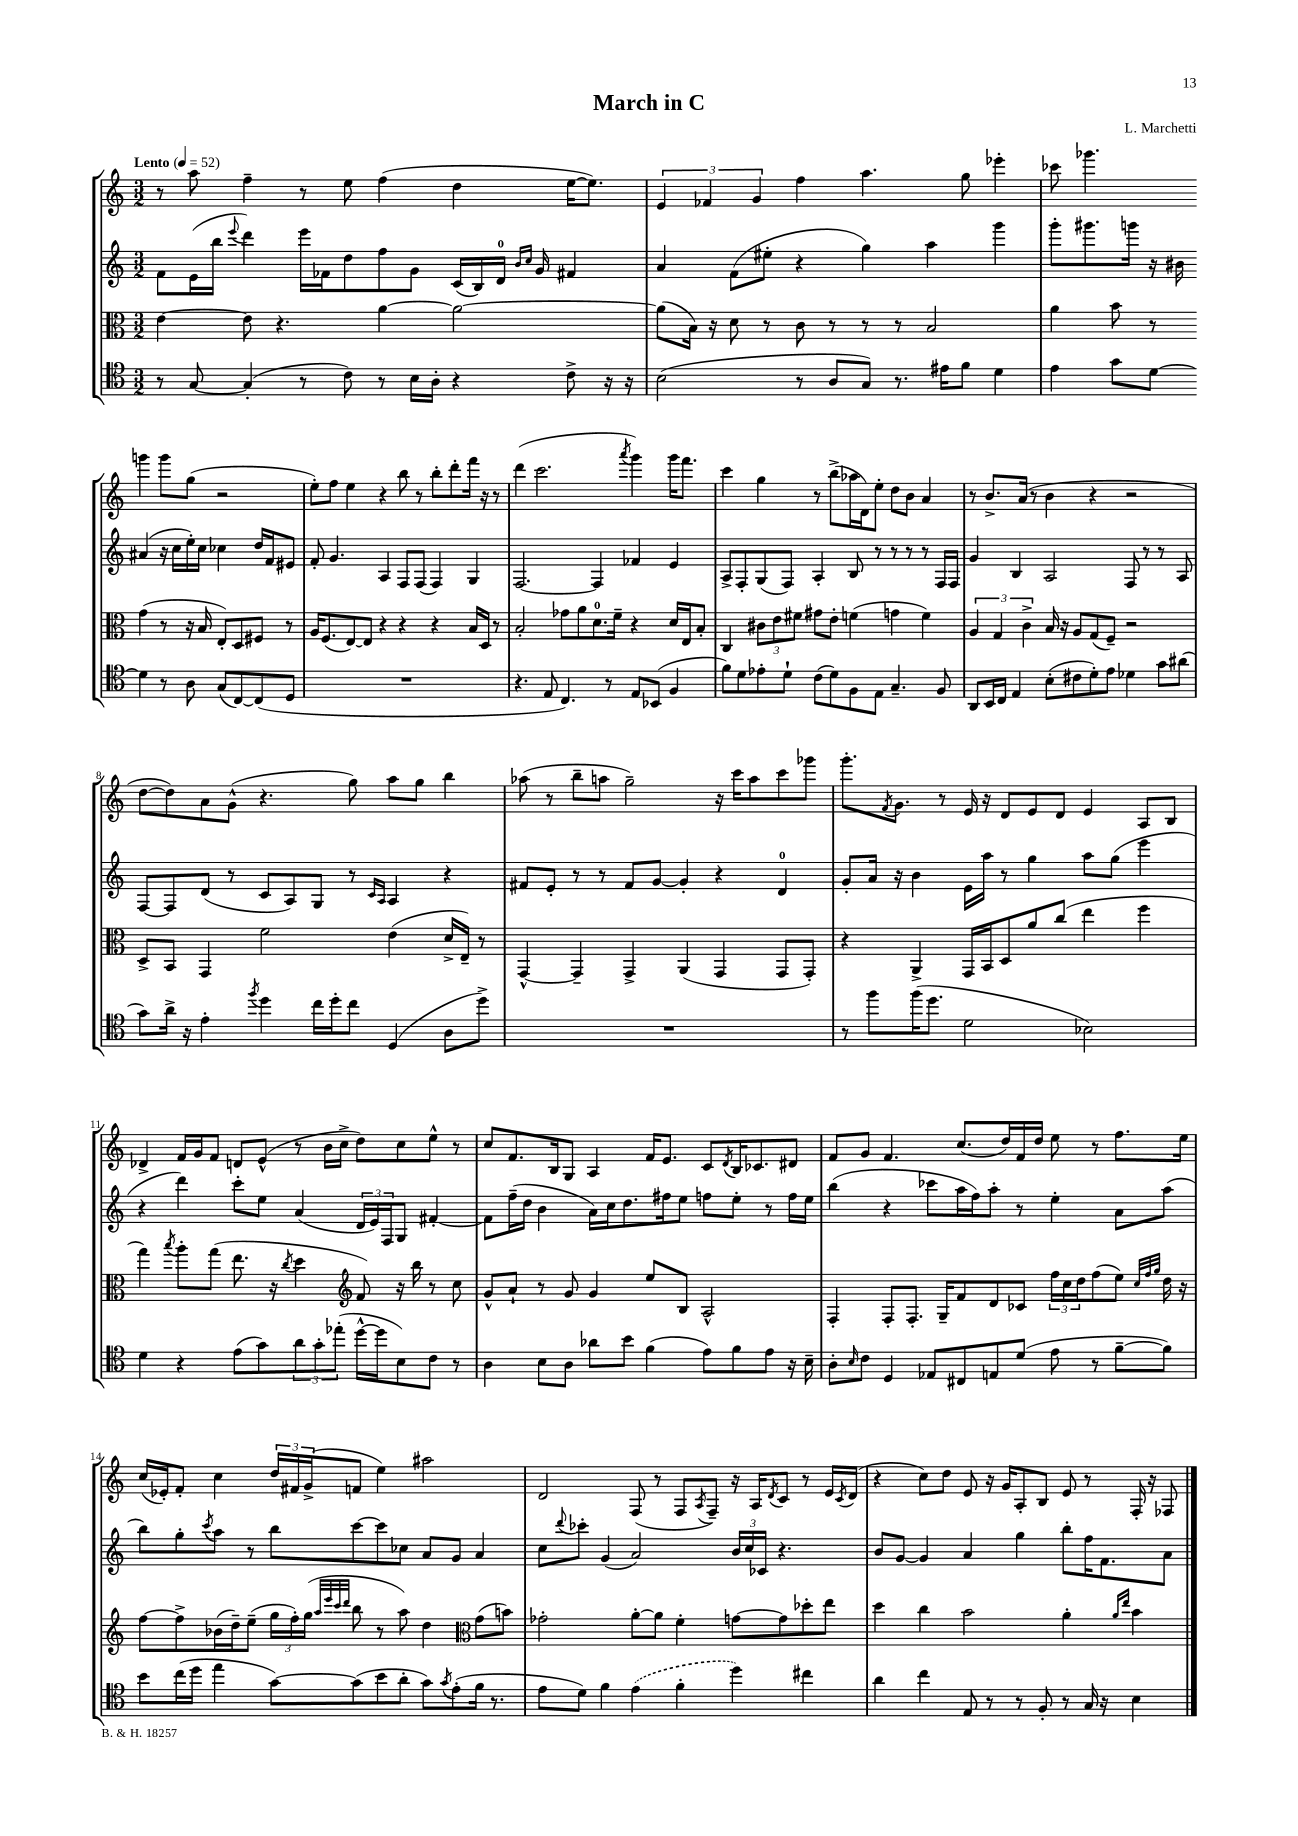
\header { title = "March in C" composer = "L. Marchetti" }
<<
\new StaffGroup <<
\new Staff = "s0" {
    \clef treble \key c \major \numericTimeSignature \time 3/2 \tempo "Lento" 4 = 52
    r8 a''8 f''4-- r8 e''8 f''4( d''4 e''16~ e''8.) |
    \tuplet 3/2 { e'4 fes'4 g'4 } f''4 a''4. g''8 ees'''4-. |
    ces'''8 ges'''4. g'''4 g'''8 g''8( r2 |
    e''8-.) f''8 e''4 r4 b''8 r8 b''8-. d'''8-. f'''16 r16 r8 |
    d'''4( c'''2. \acciaccatura { a'''8 } g'''4) g'''16 f'''8. |
    c'''4 g''4 r8 b''8->( aes''16 d'16) e''8-. d''8 b'8 a'4 |
    r8 b'8.-> a'16( r8 b'4 r4 r2 |
    d''8~ d''8) a'8 g'8-^( r4. g''8) a''8 g''8 b''4 |
    aes''8( r8 b''8-- a''8 g''2--) r16 c'''16 a''8 c'''8 ges'''8 |
    g'''8.-. \acciaccatura { f'8 } g'8. r8 e'16 r16 d'8 e'8 d'8 e'4 a8 b8 |
    des'4-> f'16 g'16 f'8 d'8 e'8-^( r8 b'16 c''16-> d''8) c''8 e''8-^ r8 |
    c''8 f'8. b16 g8 a4 f'16 e'8. c'8 \acciaccatura { d'8 } b16 ces'8. dis'8 |
    f'8 g'8 f'4. c''8.( d''16) f'16 d''16 e''8 r8 f''8. e''16 |
    c''16( ees'16-.) f'8-. c''4 \tuplet 3/2 { d''16 fis'16 g'16->( } f'8 e''4) ais''2 |
    d'2 f8( r8 f8 \acciaccatura { a8 } f8--) r16 a16 \acciaccatura { d'8 } c'8 r8 e'16 \acciaccatura { c'8 } d'16( |
    r4 c''8) d''8 e'8 r16 g'16 a8-. b8 e'8 r8 f16-. r16 fes8 \bar "|." |
}
\new Staff = "s1" {
    \clef treble \key c \major \numericTimeSignature \time 3/2
    f'8 e'16( b''16 \appoggiatura { e'''8 } d'''4) e'''16 fes'16 d''8 f''8 g'8 c'16( b16) d'16-0 \grace { b'16 c''16 } g'16 fis'4 |
    a'4 f'8( eis''8-. r4 g''4) a''4 g'''4 |
    g'''8-. gis'''8. g'''16 r16 bis'16 ais'4( r16 c''16 e''16-.) c''16 ces''4 d''16 f'16 eis'8 |
    f'8-. g'4. a4 f8 f8( f4) g4 |
    f2.~ f4 fes'4 e'4 |
    a8-> f8-. g8( f8) a4-. b8 r8 r8 r8 r8 f16 f16 |
    g'4 b4 a2 f8 r8 r8 a8 |
    f8~ f8 d'8( r8 c'8 a8) g8 r8 \grace { c'16 a16 } a4 r4 |
    fis'8 e'8-. r8 r8 fis'8 g'8~ g'4-. r4 d'4-0 |
    g'8-. a'16 r16 b'4 e'16 a''16 r8 g''4 a''8 g''8( e'''4 |
    r4 d'''4) c'''8-. e''8 a'4( \tuplet 3/2 { d'16 e'16) f16 } g8 fis'4~-. |
    fis'8 f''16--( d''16 b'4 a'16) c''16 d''8. fis''16 e''8 f''8 e''8-. r8 f''16 e''16 |
    b''4( r4 ces'''8 a''16 f''16) a''8-. r8 e''4-. a'8 a''8( |
    b''8) g''8-. \acciaccatura { c'''8 } a''8 r8 b''8 c'''8~ c'''8 ces''8 a'8 g'8 a'4 |
    c''8 \appoggiatura { d'''8 } ces'''8-. g'4( a'2) \tuplet 3/2 { b'16 c''16 ces'16 } r4. |
    b'8 g'8~ g'4 a'4 g''4 b''8-. f''16 f'8. a'8 \bar "|." |
}
\new Staff = "s2" {
    \clef alto \key c \major \numericTimeSignature \time 3/2
    e'4~ e'8 r4. a'4~ a'2~ |
    a'8( b16) r16 d'8 r8 c'8 r8 r8 r8 b2 |
    a'4 b'8 r8 g'4( r8 r16 b16 e8-.) d8 fis8 r8 |
    a16 f8.( e8~) e8 r4 r4 r4 b16 d16 r8 |
    b2-. ges'8 a'8 d'8.-0 f'16-- r4 d'16 e16 b8-. |
    c4 \tuplet 3/2 { cis'8 e'8 fis'8 } gis'8 e'8-. f'4( g'4 f'4) |
    \tuplet 3/2 { a4 g4 c'4-> } b16 r16 a8 g8( f8--) r2 |
    d8-> b,8 g,4 f'2 e'4( d'16-> e16--) r8 |
    g,4~-^ g,4-- g,4-> a,4( g,4 g,8 g,8-.) |
    r4 a,4-> g,16 b,16 d8 a'8 c''8( e''4 f''4 |
    g''4) \acciaccatura { b''8 } a''8-. g''8( e''8. r16 \acciaccatura { c''8 } d''4 \clef treble f'8) r16 b''16 r8 c''8 |
    g'8-^ a'8-! r8 g'8 g'4 e''8 b8 a2-^ |
    f4-. f8-. f8.-. g16-- f'8 d'8 ces'8 \tuplet 3/2 { f''16 c''16 d''16 } f''8( e''8) \grace { c''32 f''32 g''32 } d''16 r16 |
    f''8~ f''8-> bes'16( d''16--) e''8--( \tuplet 3/2 { g''16 f''16-.) g''16( } \grace { a''32 e'''32 c'''32 d'''32 } b''8 r8 a''8) d''4 \clef alto g'8( b'8) |
    ges'2-. a'8~-. a'8 f'4-. g'8~ g'8 des''8-. e''8 |
    d''4 c''4 b'2 a'4-. \grace { a'16 e''16 } b'4 \bar "|." |
}
\new Staff = "s3" {
    \clef tenor \key c \major \numericTimeSignature \time 3/2
    r8 g8~ g4-.( r8 c'8) r8 b16 a16-. r4 c'8-> r16 r16 |
    b2( r8 a8 g8) r8. eis'16 f'8 d'4 |
    e'4 g'8 d'8~ d'4 r8 a8 g8( c8~) c8( d8 |
    R1. |
    r4. e8 c4.) r8 e8 bes,8( f4 |
    f'8) d'8 ees'8-. d'8-! c'8( d'8) f8 e8 g4.-- f8 |
    a,8 b,16 c16 e4 b8-.( cis'8 d'8-.) e'8 des'4 g'8 ais'8( |
    g'8) a'16-> r16 e'4-. \acciaccatura { f''8 } d''4 c''16 d''16-. c''8 d4( a8 d''8->) |
    R1. |
    r8 f''8 f''16( d''8. d'2 bes2) |
    d'4 r4 e'8( g'8) \tuplet 3/2 { a'8 g'8-. ees''8-.( } d''16~-^ d''16 b8) c'8 r8 |
    a4 b8 a8 aes'8 b'8 f'4( e'8) f'8 e'8 r16 b16-- |
    a8-. \grace { b16 } c'8 d4 ees8 cis8 e8 d'8( e'8 r8 f'8~-- f'8) |
    b'8 c''16( d''16 e''4 g'8~) g'8( b'8 a'8-. g'8) \acciaccatura { g'8 } e'8-.( f'16 r8. |
    e'8 d'8) f'4 \once \slurDashed e'4( f'4-. d''4) cis''4 |
    a'4 c''4 e8 r8 r8 f8-. r8 g16 r16 b4 \bar "|." |
}
>>
>>
